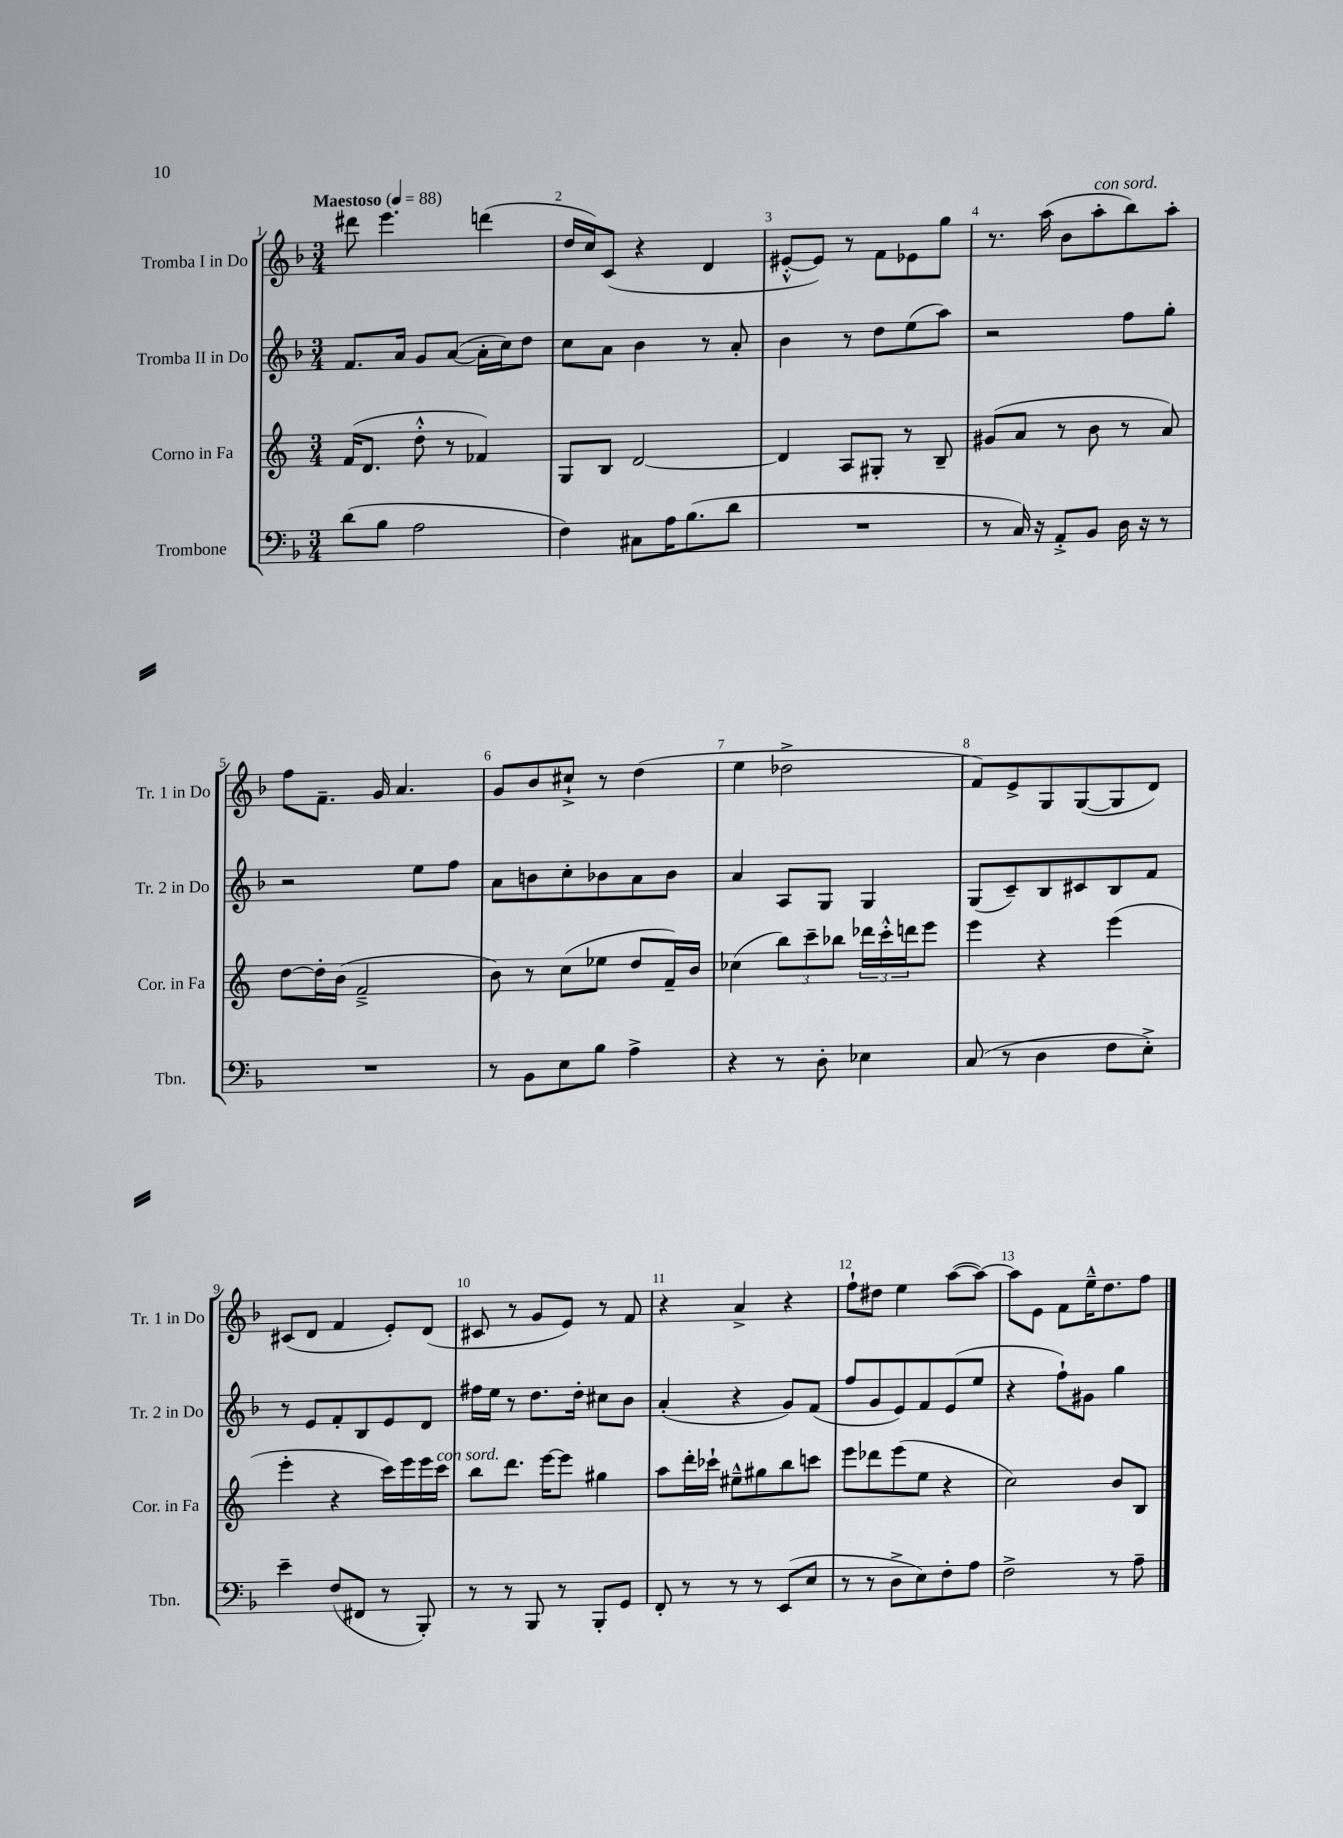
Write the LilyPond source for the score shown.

<<
\new StaffGroup <<
\new Staff = "s0" \with { instrumentName = "Tromba I in Do" shortInstrumentName = "Tr. 1 in Do" } {
    \clef treble \key f \major \numericTimeSignature \time 3/4 \tempo "Maestoso" 4 = 88
    dis'''8 e'''4. d'''4( |
    d''16 c''16) c'8( r4 d'4 |
    eis'8~-.-^ eis'8) r8 f'8 ees'8 g''8 |
    r8. a''16( bes'8 a''8-.^\markup { \italic "con sord." } bes''8) a''8-. |
    f''8 f'8.-- g'16 a'4. |
    g'8 bes'8 cis''8-!-> r8 d''4( |
    e''4 des''2-> |
    f'8) e'8-> g8 g8~( g8 d'8) |
    cis'8( d'8 f'4 e'8-.) d'8( |
    cis'8 r8 g'8 e'8) r8 f'8 |
    r4 a'4-> r4 |
    f''8-! dis''8 e''4 a''8~( a''8~) |
    a''8 e'8 f'8 e''16---^ d''8. f''8 \bar "|." |
}
\new Staff = "s1" \with { instrumentName = "Tromba II in Do" shortInstrumentName = "Tr. 2 in Do" } {
    \clef treble \key f \major \numericTimeSignature \time 3/4
    f'8. a'16 g'8 a'8~( a'16-. c''16) d''8 |
    c''8 a'8 bes'4 r8 a'8-. |
    bes'4 r8 d''8 e''8( a''8) |
    r2 f''8 g''8-. |
    r2 e''8 f''8 |
    a'8 b'8 c''8-. bes'8 a'8 bes'8 |
    a'4 a8 g8 g4 |
    g8( c'8--) bes8 cis'8 bes8 f'8 |
    r8 e'8 f'8-. bes8 e'8 d'8 |
    fis''16 e''16 r8 d''8. d''16-. cis''8 bes'8 |
    a'4-.( r4 g'8) f'8( |
    f''8 g'8 e'8) f'8 e'8( e''8 |
    r4 f''8-!) gis'8 g''4 \bar "|." |
}
\new Staff = "s2" \with { instrumentName = "Corno in Fa" shortInstrumentName = "Cor. in Fa" } {
    \clef treble \key c \major \numericTimeSignature \time 3/4
    f'16( d'8. d''8-.-^ r8 fes'4) |
    g8 b8 d'2~ |
    d'4 a8 gis8-. r8 b8-- |
    gis'8( a'8 r8 b'8 r8 a'8) |
    d''8~ d''16-. b'16( f'2---> |
    b'8) r8 c''8( ees''8 d''8 f'16--) b'16 |
    ces''4( \tuplet 3/2 { b''8) c'''8-- bes''8 } \tuplet 3/2 { des'''16 c'''16-.-^ d'''16 } e'''8 |
    e'''4 r4 e'''4( |
    e'''4-. r4 c'''16) e'''16 e'''16 c'''16^\markup { \italic "con sord." } |
    b''8 d'''8. e'''16~ e'''8 gis''4 |
    a''8 d'''16-. ces'''16-! eis''8---^ gis''8 b''8 c'''8 |
    e'''8 des'''8 e'''8( e''8 r4 |
    c''2) b'8 b8 \bar "|." |
}
\new Staff = "s3" \with { instrumentName = "Trombone" shortInstrumentName = "Tbn." } {
    \clef bass \key f \major \numericTimeSignature \time 3/4
    d'8( bes8 a2 |
    f4) cis8 a16 bes8.( d'8 |
    R2. |
    r8 c16) r16 a,8-.-> bes,8 d16 r16 r8 |
    R2. |
    r8 bes,8 e8 bes8 a4-> |
    r4 r8 d8-. ees4 |
    c8( r8 d4 f8 e8-.->) |
    e'4-- f8( fis,8 r8 bes,,8-.) |
    r8 r8 bes,,8 r8 bes,,8-. g,8 |
    f,8-. r8 r8 r8 e,8( e8 |
    r8 r8 d8-> e8) f8-. a8 |
    f2-> r8 a8-- \bar "|." |
}
>>
>>
\layout { \context { \Score \override BarNumber.break-visibility = ##(#f #t #t) barNumberVisibility = #all-bar-numbers-visible } }
